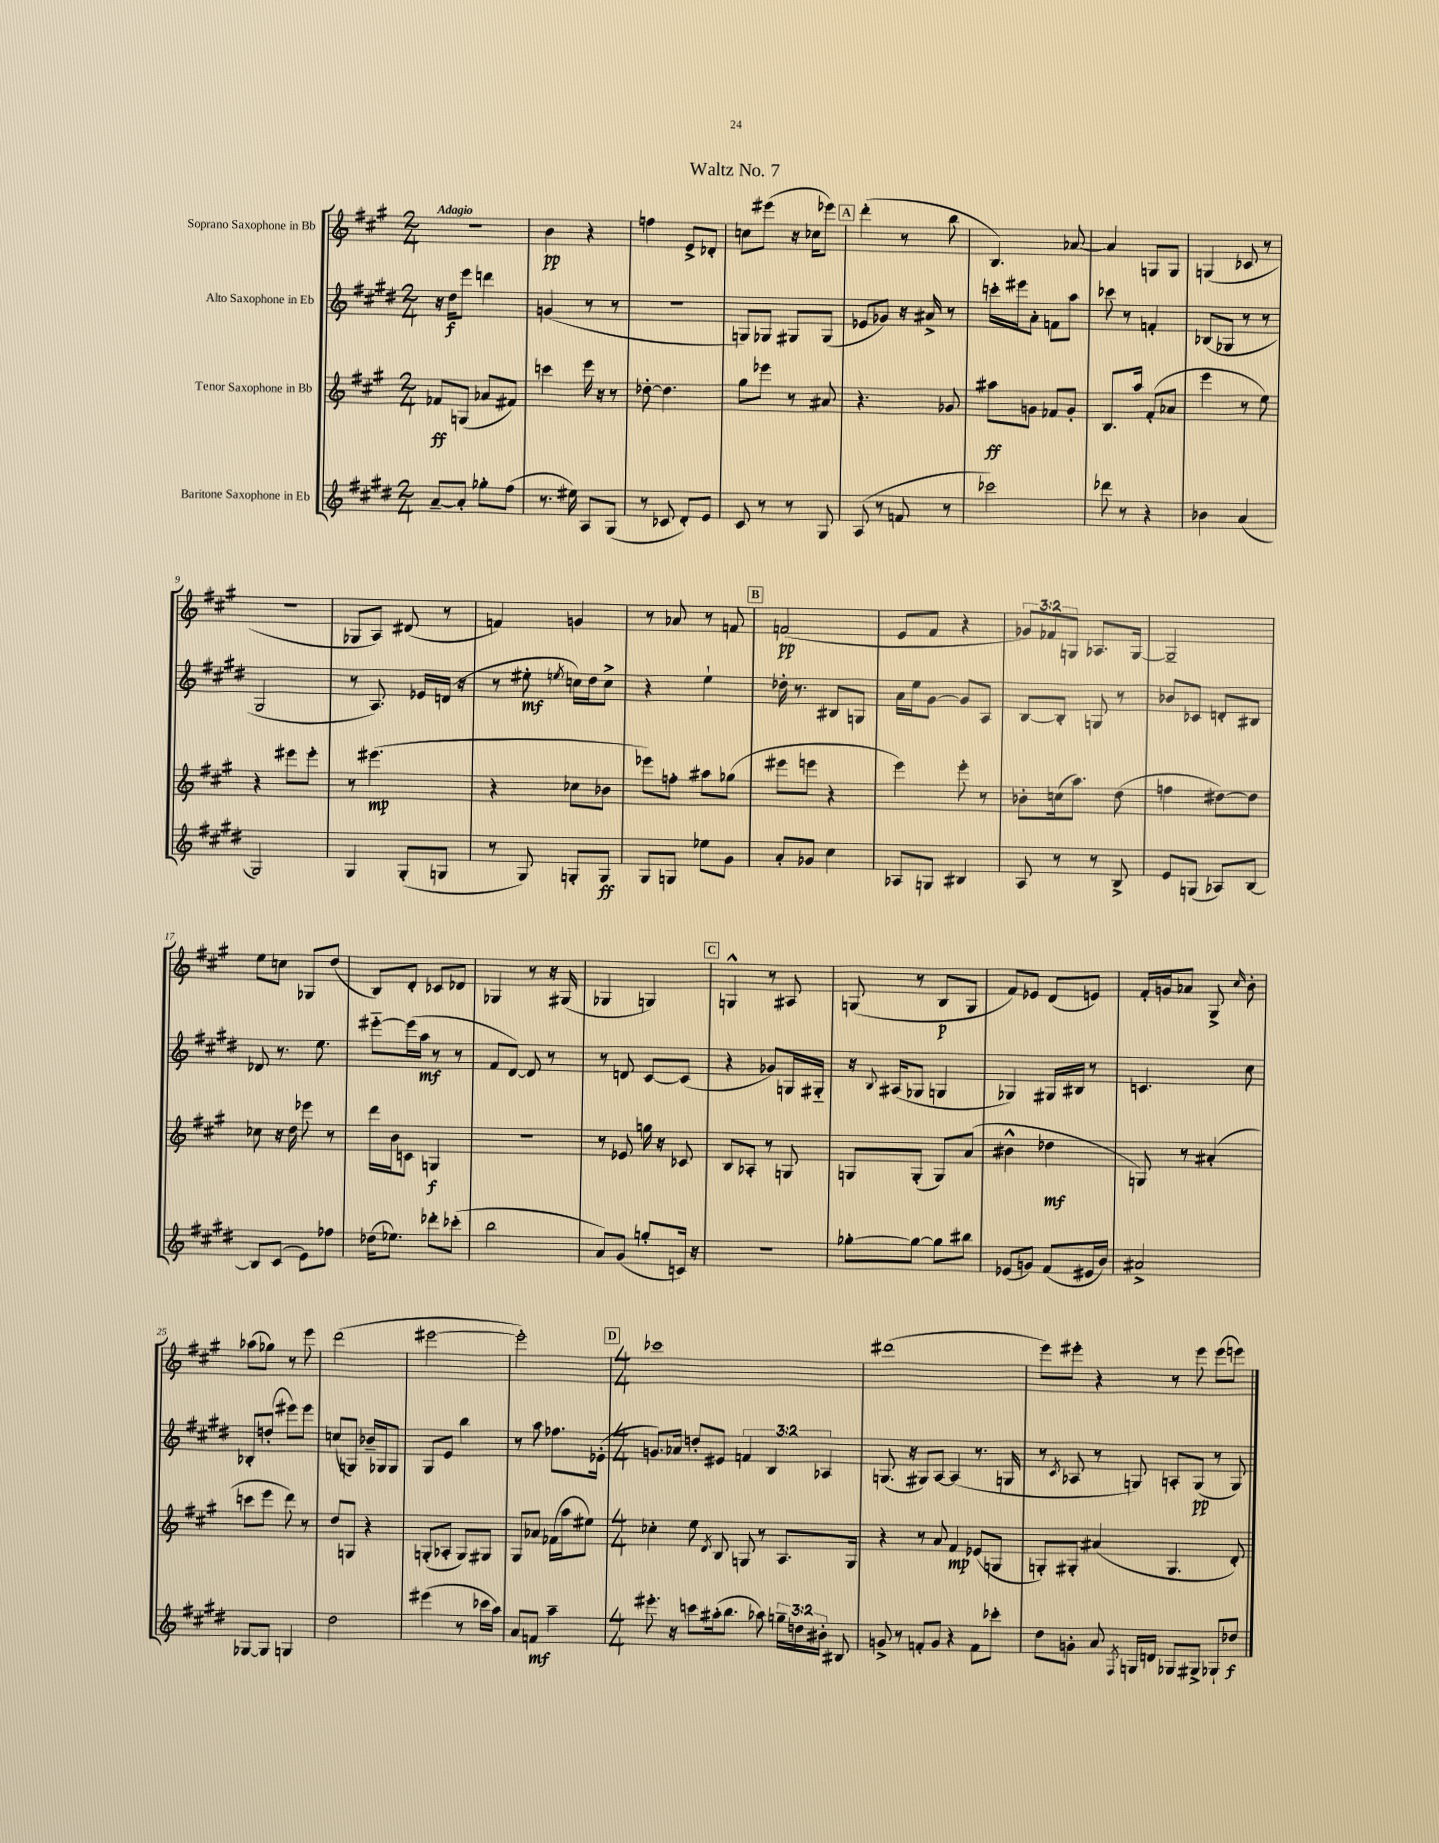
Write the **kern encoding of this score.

**kern	**kern	**kern	**kern
*staff4	*staff3	*staff2	*staff1
*clefG2	*clefG2	*clefG2	*clefG2
*k[f#c#g#d#]	*k[f#c#g#]	*k[f#c#g#d#]	*k[f#c#g#]
*M2/4	*M2/4	*M2/4	*M2/4
[8a~/L	8f-/L	16r	2r
.	.	16dd#\LK	.
8a'/]J	(8G/J	8eee\J	.
8gg-'\L	8a-/L	4ddd\	.
(8ff#\J	8f#/J)	.	.
=	=	=	=
8.r	4ccc\	(4g/	4b\
16ee#\)	.	.	.
8A/L	16eee\	8r	4r
.	16r	.	.
(8G#/J	8r	8r	.
=	=	=	=
8r	[8dd-'\	2r	4ff\
8c-/	4.dd-\]	.	.
8d#'/L)	.	.	8e^/L
8e/J	.	.	8d-'/J
=	=	=	=
8c#/	8gg#\L	8G/L)	8cc\L
8r	8eee-\J	8G-/J	(8eee#\J
8r	8r	8G#/L	16r
.	.	.	16cc-\LK
8G#/	8a#/	(8G#/J	8eee-\J)
=	=	=	=
(8A/	4.r	8e-/L	(4ddd'\
8r	.	8g-/J)	.
8f/	.	16r	8r
.	.	16a#^/	.
8r	8g-/	8r	8bb\
=	=	=	=
2ccc-\)	8aa#\L	16ccc'\LL	4.B/)
.	.	16eee#\J	.
.	8g\J	8a'\J	.
.	8f-/L	8f\L	.
.	8g'/J	8aa\J	[8a-/
=	=	=	=
8ddd-\	8.B/L	8ccc-\	4a-/]
8r	.	8r	.
.	16aa/Jk	.	.
4r	(8f#'/L	4f'/	8G/L
.	8a-/J	.	8G/J
=	=	=	=
4b-\	4eee\	(8B-/L	(4G/
.	.	8G-/J	.
(4a/	8r	8r	8c-/
.	8ee\)	8r	8r
=	=	=	=
2G#/)	4r	2G#/	2r
.	8eee#\L	.	.
.	8eee#'\J	.	.
=	=	=	=
4G#/	8r	8r	8G-/L
.	(4.eee#\	8.A/)	8A/J)
(8G#'/L	.	.	(8d#/
.	.	16e-/LL	.
8G/J	.	(16d/JJ	8r
.	.	16r	.
=	=	=	=
8r	4r	8r	4f/)
8G#/)	.	8ee#'\	.
.	.	8qee/	.
8G'/L	8cc-\L	16cc\LL)	4g/
.	.	16dd#\J	.
8G/J	8b-\J	8cc^\J	.
=	=	=	=
8G#/L	8eee-\L)	4r	8r
8G/J	8ff'\J	.	8a-/
8ee-\L	8aa#\L	4ee`\	8r
8g#\J	(8gg-\J	.	8f/
=	=	=	=
8a'/L	8eee#\L	16dd-'\	(2f/
.	.	8.r	.
8g-/J	8eee\J	.	.
4cc#\	4r	8B#/L	.
.	.	8G/J	.
=	=	=	=
8A-/L	4eee\)	16a\LL	8e/L
.	.	16ee\J	.
8G/J	.	[8g#\J	8f#/J
4B#/	8eee'\	8g#/]L	4r
.	8r	8A/J	.
=	=	=	=
8A/	8b-'\L	[8B/L	12g-/L)
.	.	.	12f-/
8r	(16cc\k	8B'/]J	.
.	.	.	12G/J
.	8.aa\J)	.	.
8r	.	8G/	8.A-/L
8B^/	(8dd\	8r	.
.	.	.	[16G/Jk
=	=	=	=
8e/L	4ff\	8b-/L	2G~/]
(8G/J	.	8c-/J	.
8A-/L)	[8dd#\L)	8d'/L	.
[8B/J	8dd#\]J	8B#/J	.
=	=	=	=
8B/]L	8cc-\	8d-/	8ee\L
(8c#/J	16r	8.r	8cc\J
.	16dd\	.	.
8e\L)	8eee-\	.	8G-/L
.	.	8.ee\	.
8ff-\J	8r	.	(8dd/J
=	=	=	=
(16dd-\LK	16ddd\LL	[8eee#'~\L	8B/L)
8.ee-\J)	16b\J	.	.
.	8c\J	(16eee#\]L	8d'/J
.	.	16aa\JJ	.
8ddd-'\L	4G/	8r	8c-/L
(8ccc-'\J	.	8r	8d-/J
=	=	=	=
2bb\	2r	8f#/L	4G-/
.	.	[8d#/J)	.
.	.	8d#/]	8r
.	.	8r	16r
.	.	.	(16G#/
=	=	=	=
8a/L)	8r	8r	4G-/
(8g#/J	8e-/	8d/	.
8gg'/L	16gg\	[8c#/L	4G/)
.	16r	.	.
16c/Jk)	8c-/	(8c#/]J	.
16r	.	.	.
=	=	=	=
2r	8B/L	4r	4G^^/
.	8A-'/J	.	.
.	8r	8g-/L)	8r
.	8G/	16G/L	8A#/
.	.	16G#'~/JJ	.
=	=	=	=
[8gg-'\L	8G/L	16r	(8G/
.	.	8qqB/	.
.	.	(16A#/LK	.
8gg-\_J	(8G'/J	8G-/J	8r
8gg-\]L	8G/L)	4G/	8B/L
8bb#\J	(8a/J	.	8G/J
=	=	=	=
(8e-/L	4b#^^\	4G-/)	8f#/L)
8g/J)	.	.	8e-/J
(8f#/L	4dd-\	16G#/LL	(8d/L
.	.	16B#/JJ	.
16e#/L	.	8r	8e/J)
16b/JJ)	.	.	.
=	=	=	=
2a#^/	8G/)	4.c/	16f#'/LL
.	.	.	16g/J
.	8r	.	8a-/J
.	(4a#'/	.	8G#^/
.	.	.	16qqcc#/
.	.	8cc#\	8b'\
=	=	=	=
[8G-/L	8ccc\L	8B-'/L	(8aa-\L
8G-/]J	8eee\J	(8dd'/J	8gg-\J)
4G/	8ddd\)	8eee#\L)	8r
.	8r	8eee#\J	8eee\
=	=	=	=
2dd#\	8dd/L	(8cc/L	(2ddd\
.	8G/J	8G/J)	.
.	4r	16b-~/LL	.
.	.	16G-/J	.
.	.	8G-/J	.
=	=	=	=
(4eee#\	(8G'/L	8G#/L	[2eee#\
.	8A-'/J	8e/J	.
8r	8G/L)	4bb\	.
16ccc-\LL	8G#/J	.	.
16aa\JJ)	.	.	.
=	=	=	=
8a/L	8G#/L	8r	2eee#'\])
8f/J	8a-/J	8aa\	.
4aa~\	(16f-\LL	8.ff-\L	.
.	16aa\J	.	.
.	8ee#\J)	.	.
.	.	(16e-'\Jk	.
=	=	=	=
*M4/4	*M4/4	*M4/4	*M4/4
8.eee#'\	4cc-'\	8.g/L)	1ccc-
16r	.	16a-/Jk	.
8ccc\L	8ee\	8dd'/L	.
.	8qd/	.	.
(16aa#'\k	8B/	8e#/J	.
8.bb\J	.	.	.
.	8G/	6f/	.
8aa-\)	8r	.	.
.	.	6B/	.
24gg~\LL	8.A/L	.	.
24dd\	.	.	.
24b#'\JJ	.	6A-/	.
8B#/	.	.	.
.	16G/Jk	.	.
=	=	=	=
8g^/	4r	(8.G/	(1ddd#
8r	.	.	.
.	.	16r	.
8f'/L	8r	8G#/L)	.
8g/J	8a/	[8A/J	.
4r	4f#/	(4A/]	.
8f\L	(8e-/L	8.r	.
8ccc-'\J	8G/J	.	.
.	.	16G/	.
=	=	=	=
8dd#\L	8G'/L)	8r	8eee\L)
.	.	8qc#/	.
8g'\J	8G#'/J	8A-/	8eee#'\J
8a/	(4a#/	8r	4r
8qF#/	.	.	.
16G/LL	.	8G/)	.
16d/JJ	.	.	.
8G-/L	4.G#/	8A'/L	8r
8G#^/J	.	(8G/J	8eee#\
8G-`/L	.	8r	(8eee#\L
8dd-/J	8d'/)	8G/)	8eee\J)
==	==	==	==
*-	*-	*-	*-
